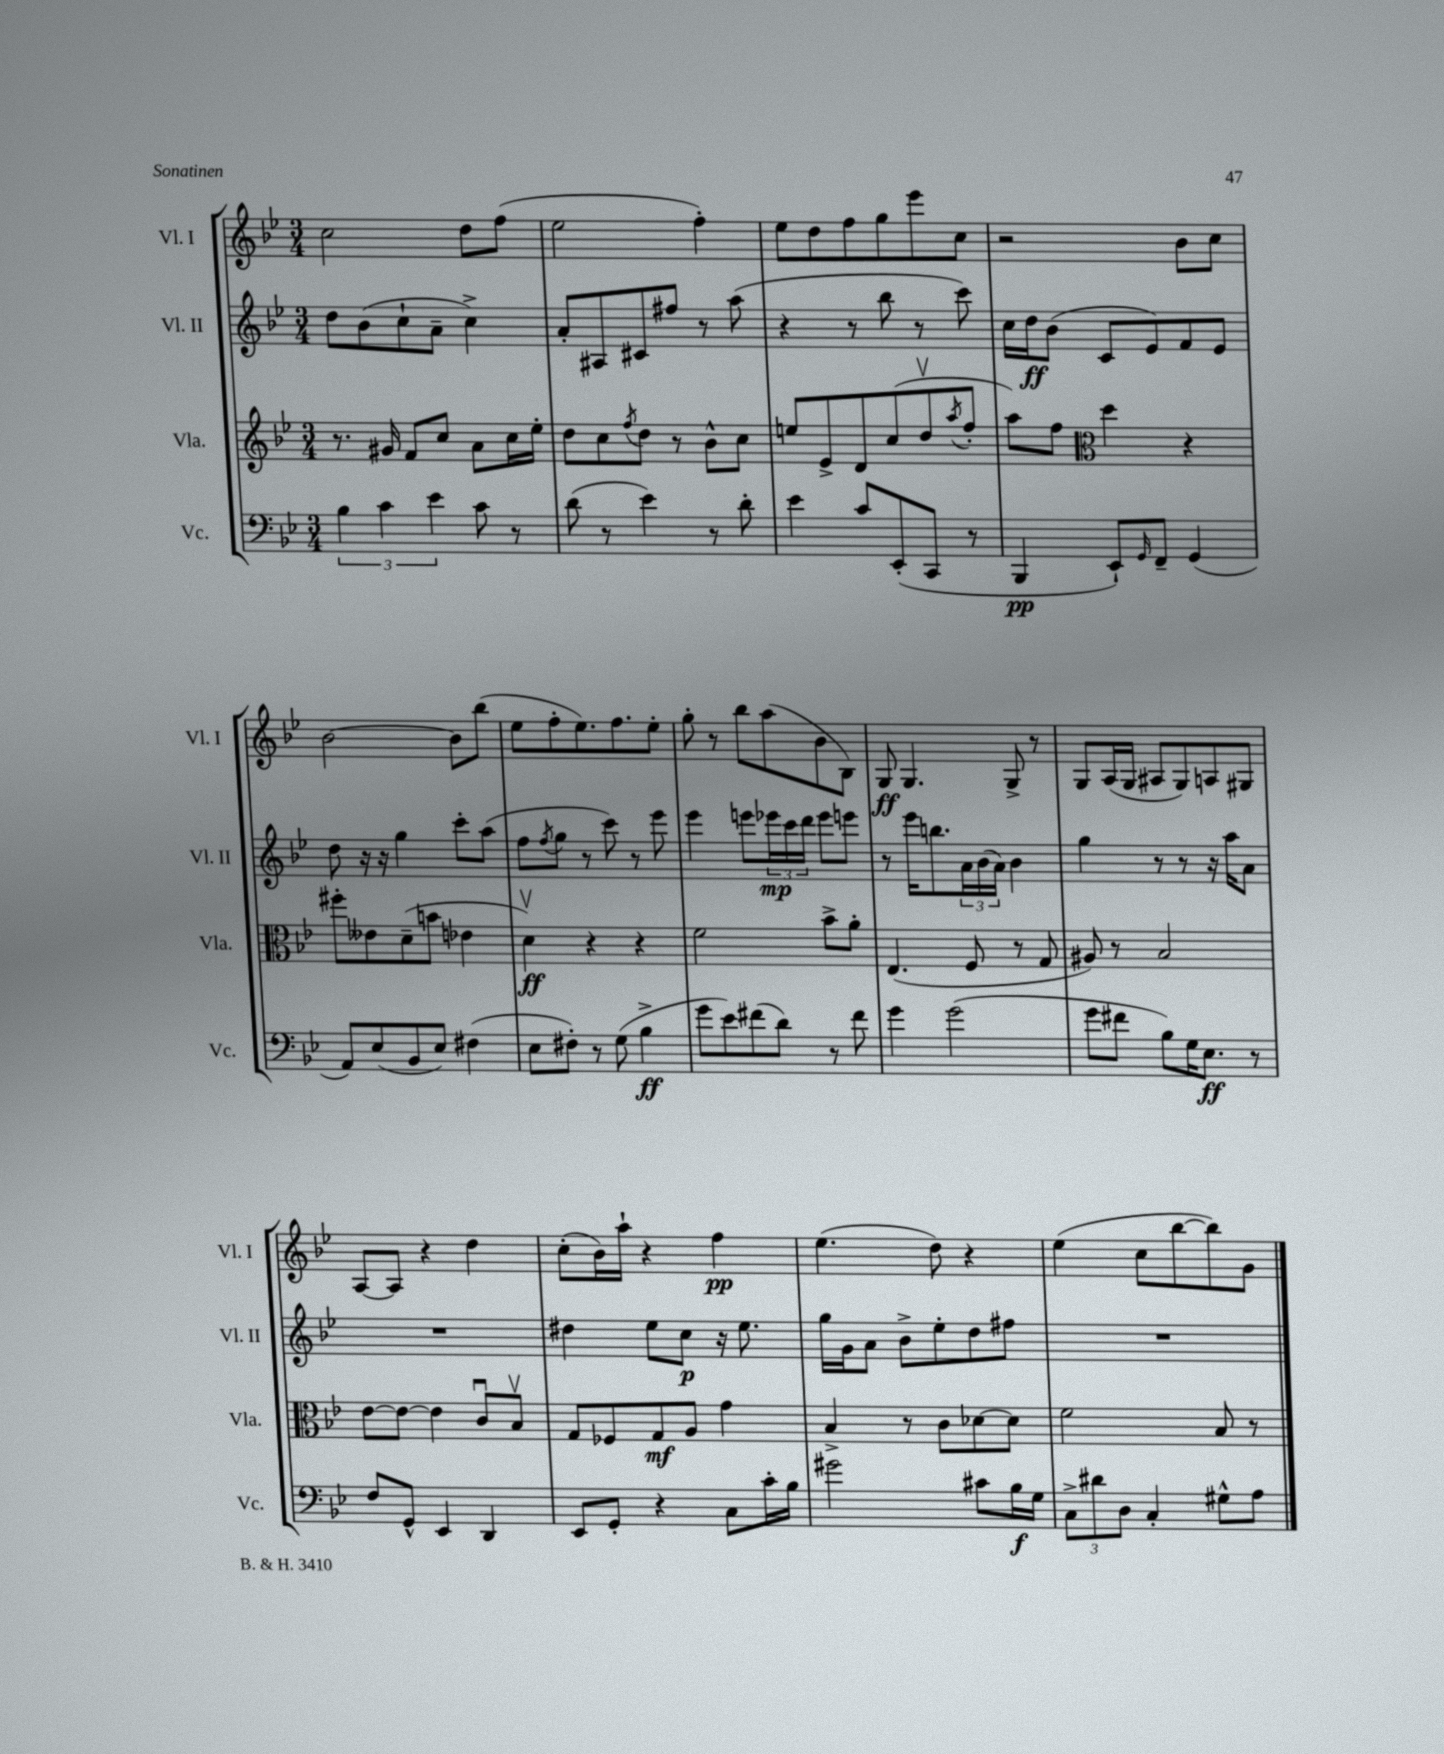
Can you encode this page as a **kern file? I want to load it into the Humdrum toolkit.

**kern	**dynam	**kern	**dynam	**kern	**dynam	**kern	**dynam
*part4	*part4	*part3	*part3	*part2	*part2	*part1	*part1
*staff4	*staff4	*staff3	*staff3	*staff2	*staff2	*staff1	*staff1
*I"Vc.	*	*I"Vla.	*	*I"Vl. II	*	*I"Vl. I	*
*I'Vc.	*	*I'Vla.	*	*I'Vl. II	*	*I'Vl. I	*
*clefF4	*	*clefG2	*	*clefG2	*	*clefG2	*
*k[b-e-]	*	*k[b-e-]	*	*k[b-e-]	*	*k[b-e-]	*
*M3/4	*	*M3/4	*	*M3/4	*	*M3/4	*
=99	=99	=99	=99	=99	=99	=99	=99
6B-\	.	8.r	.	8dd\L	.	2cc\	.
.	.	.	.	(8b-\	.	.	.
6c\	.	.	.	.	.	.	.
.	.	16g#X/	.	.	.	.	.
.	.	8f/L	.	8cc`\	.	.	.
6e-\	.	.	.	.	.	.	.
.	.	8cc/J	.	8a~\J	.	.	.
8c\	.	8a\L	.	4cc^\)	.	8dd\L	.
8r	.	16cc\L	.	.	.	(8ff\J	.
.	.	16ee-'\JJ	.	.	.	.	.
=100	=100	=100	=100	=100	=100	=100	=100
(8d\	.	8dd\L	.	8a'/L	.	2ee-\	.
8r	.	8cc\	.	8A#X/	.	.	.
.	.	8qff/	.	.	.	.	.
4e-\)	.	8dd\J	.	8c#X/	.	.	.
.	.	8r	.	8ff#X/J	.	.	.
8r	.	8b-^^\L	.	8r	.	4ff'\)	.
8d'\	.	8cc\J	.	(8aa\	.	.	.
=101	=101	=101	=101	=101	=101	=101	=101
4e-\	.	8een/L	.	4r	.	8ee-\L	.
.	.	8e-^/	.	.	.	8dd\	.
8c/L	.	8d/	.	8r	.	8ff\	.
(8EE-'/	.	(8cc/	.	8bb-\	.	8gg\	.
8CC/J	.	8ddv/	.	8r	.	8eee-\	.
.	.	8qaa/	.	.	.	.	.
8r	.	8ff'/J	.	8ccc\)	.	8cc\J	.
=102	=102	=102	=102	=102	=102	=102	=102
4BBB-/	pp	8aa\L)	.	16cc\LL	.	2r	.
.	.	.	.	16dd\J	ff	.	.
.	.	8ff\J	.	(8b-\J	.	.	.
*	*	*clefC3	*	*	*	*	*
8EE-`/L)	.	4dd\	.	8c/L	.	.	.
16qqGG/	.	.	.	.	.	.	.
8FF~/J	.	.	.	8e-/)	.	.	.
(4GG/	.	4r	.	8f/	.	8b-\L	.
.	.	.	.	8e-/J	.	8cc\J	.
!!LO:LB:g=z
=103	=103	=103	=103	=103	=103	=103	=103
8AA/L)	.	8ff#X'\L	.	8dd\	.	[2b-\	.
(8E-/	.	8e--X\	.	16r	.	.	.
.	.	.	.	16r	.	.	.
8BB-/	.	(8d~\	.	4gg\	.	.	.
8E-/J)	.	8bn\J	.	.	.	.	.
(4F#X\	.	4e-X\	.	8ccc'\L	.	8b-\L]	.
.	.	.	.	(8aa\J	.	(8bb-\J	.
=104	=104	=104	=104	=104	=104	=104	=104
8E-\L	.	4dv\)	ff	8ff\L	.	8ee-\L	.
.	.	.	.	8qff/	.	.	.
8F#X'\J)	.	.	.	8gg\J	.	8ff'\	.
8r	.	4r	.	8r	.	8.ee-\)	.
(8G\	.	.	.	8ccc\)	.	.	.
.	.	.	.	.	.	8.ff\	.
4B-^\	ff	4r	.	8r	.	.	.
.	.	.	.	8eee-\	.	8ee-'\J	.
=105	=105	=105	=105	=105	=105	=105	=105
8g\L	.	2f\	.	4eee-\	.	8gg'\	.
8e-\)	.	.	.	.	.	8r	.
(8f#X\	.	.	.	8eeen\L	.	8bb-\L	.
8d\J)	.	.	.	24eee-X\L	mp	(8aa\	.
.	.	.	.	24ccc\	.	.	.
.	.	.	.	24ddd\JJ	.	.	.
8r	.	8b-^\L	.	8eee-\L	.	8b-\	.
8f#\	.	8a'\J	.	8eeen\J	.	8B-\J)	.
=106	=106	=106	=106	=106	=106	=106	=106
4g\	.	(4.E-/	.	8r	.	8G/	ff
.	.	.	.	16eee-\KL	.	4.G/	.
.	.	.	.	8.bbn\	.	.	.
(2g\	.	.	.	.	.	.	.
.	.	8F/	.	24a\L	.	.	.
.	.	.	.	(24b-\	.	.	.
.	.	.	.	24a\JJ)	.	.	.
.	.	8r	.	4b-\	.	8G^/	.
.	.	8G/	.	.	.	8r	.
=107	=107	=107	=107	=107	=107	=107	=107
8g\L	.	8A#X/)	.	4gg\	.	8G/L	.
8f#X\J	.	8r	.	.	.	(16A/L	.
.	.	.	.	.	.	16G/JJ	.
8B-\L)	.	2B-/	.	8r	.	8A#X/L	.
16G\K	.	.	.	8r	.	8G/)	.
8.E-\J	ff	.	.	.	.	.	.
.	.	.	.	16r	.	8An/	.
.	.	.	.	16aa\KL	.	.	.
8r	.	.	.	8a\J	.	8G#X/J	.
!!LO:LB:g=z
=108	=108	=108	=108	=108	=108	=108	=108
8F/L	.	[8e-\L	.	2.r	.	[8A/L	.
8GG^^/J	.	8e-\J_	.	.	.	8A/J]	.
4EE-/	.	4e-\]	.	.	.	4r	.
4DD/	.	8cu/L	.	.	.	4dd\	.
.	.	8B-v/J	.	.	.	.	.
=109	=109	=109	=109	=109	=109	=109	=109
8EE-/L	.	8G/L	.	4dd#X\	.	(8cc'\L	.
8GG'/J	.	8F-X/	.	.	.	16b-\L)	.
.	.	.	.	.	.	16aa`\JJ	.
4r	.	8G/	mf	8ee-\L	.	4r	.
.	.	8A/J	.	8cc\J	p	.	.
8C\L	.	4g\	.	16r	.	4ff\	pp
.	.	.	.	8.ee-\	.	.	.
16c'\L	.	.	.	.	.	.	.
16B-\JJ	.	.	.	.	.	.	.
=110	=110	=110	=110	=110	=110	=110	=110
2g#X\	.	4B-^/	.	16gg\LL	.	(4.ee-\	.
.	.	.	.	16g\J	.	.	.
.	.	.	.	8a\J	.	.	.
.	.	8r	.	8b-^\L	.	.	.
.	.	8c\L	.	8ee-'\	.	8dd\)	.
8c#X\L	.	[8d-X\	.	8dd\	.	4r	.
16B-\L	f	8d-\J]	.	8ff#X\J	.	.	.
16G\JJ	.	.	.	.	.	.	.
=111	=111	=111	=111	=111	=111	=111	=111
12C^\L	.	2f\	.	2.r	.	(4ee-\	.
12d#X\	.	.	.	.	.	.	.
12D\J	.	.	.	.	.	.	.
4C'/	.	.	.	.	.	8cc\L	.
.	.	.	.	.	.	[8bb-\	.
8G#X^^\L	.	8B-/	.	.	.	8bb-\])	.
8A\J	.	8r	.	.	.	8g\J	.
==	==	==	==	==	==	==	==
*-	*-	*-	*-	*-	*-	*-	*-
